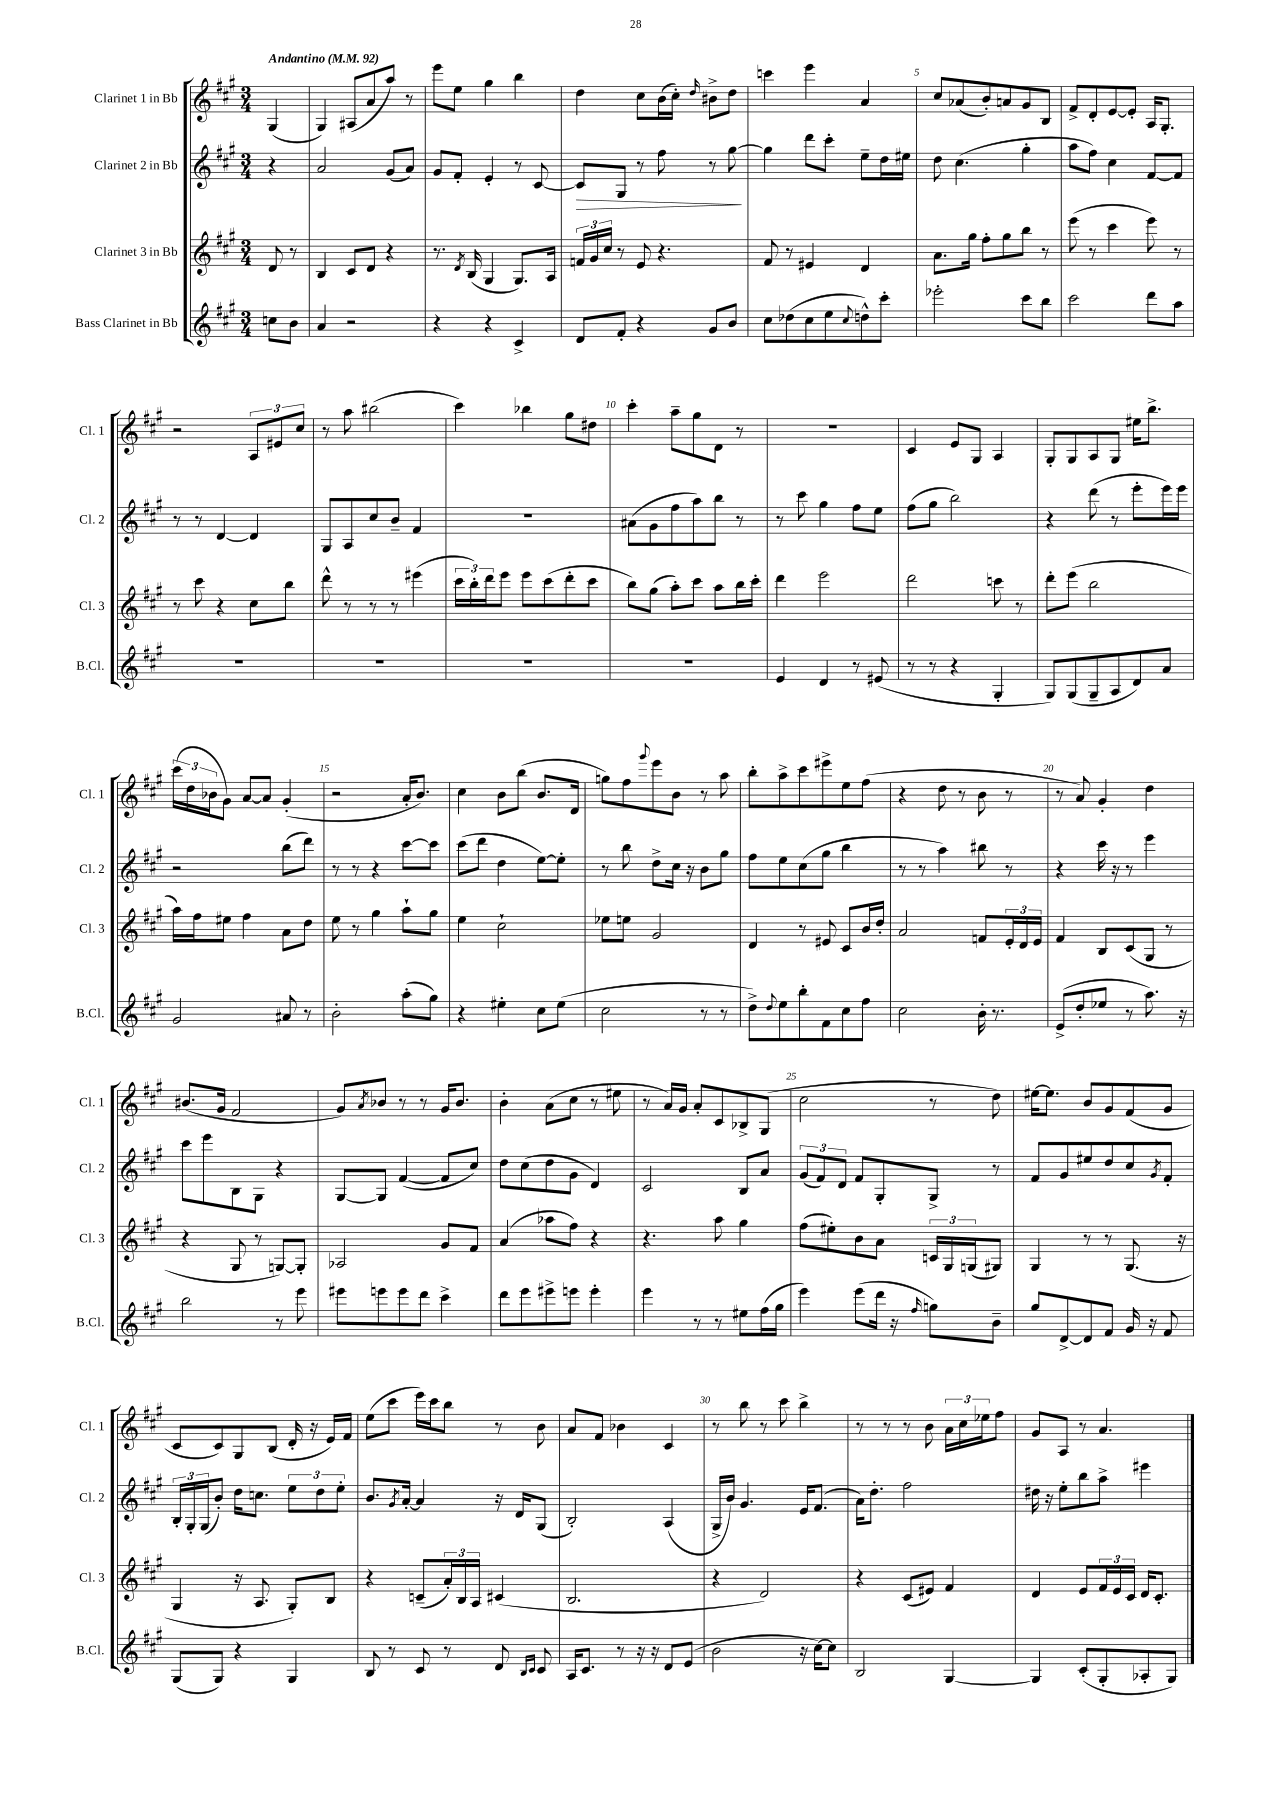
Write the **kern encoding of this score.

**kern	**kern	**kern	**dynam	**kern
*part4	*part3	*part2	*part2	*part1
*staff4	*staff3	*staff2	*staff2	*staff1
*I"Bass Clarinet in Bb	*I"Clarinet 3 in Bb	*I"Clarinet 2 in Bb	*	*I"Clarinet 1 in Bb
*I'B.Cl.	*I'Cl. 3	*I'Cl. 2	*	*I'Cl. 1
*clefG2	*clefG2	*clefG2	*	*clefG2
*k[f#c#g#]	*k[f#c#g#]	*k[f#c#g#]	*	*k[f#c#g#]
*M3/4	*M3/4	*M3/4	*	*M3/4
*MM92	*MM92	*MM92	*	*MM92
=	=	=	=	=
!	!	!	!	!LO:TX:a:B:t=Andantino
8ccn\L	8d/	4r	.	(4G#/
8b\J	8r	.	.	.
=1	=1	=1	=1	=1
4a/	4B/	2a/	.	4G#/)
2r	8c#/L	.	.	(8A#X/L
.	8d/J	.	.	8a/
.	4r	(8g#/L	.	8aa/J)
.	.	8a/J)	.	8r
=2	=2	=2	=2	=2
4r	8.r	8g#/L	.	8eee\L
.	.	8f#'/J	.	8ee\J
.	8qd/	.	.	.
.	(16B/	.	.	.
4r	4G#/	4e'/	.	4gg#\
4c#^/	8.G#/L)	8r	.	4bb\
.	.	[8c#/	.	.
.	16A/Jk	.	.	.
=3	=3	=3	=3	=3
!	!	!	!LO:HP:b	!
8d/L	24fn/LL	8c#/L]	>	4dd\
.	24g#/	.	.	.
.	24cc#/JJ	.	.	.
8f#'/J	8r	8G#/J	.	.
4r	8e/	8r	.	8cc#\L
.	4.r	8ff#\	.	(16b\L
.	.	.	.	16cc#'\JJ)
.	.	.	.	16qqdd/
8g#/L	.	8r	.	8b#X^\L
8b/J	.	[8gg#\	.	8dd\J
.	.	.	]	.
=4	=4	=4	=4	=4
8cc#\L	8f#/	4gg#\]	.	4cccn\
(8dd-X\	8r	.	.	.
8cc#\	4e#X/	8ddd\L	.	4eee\
8ee\	.	8ccc#'\J	.	.
8qqcc#/	.	.	.	.
8ddn^^\)	4d/	8ee~\L	.	4a/
8ccc#'\J	.	16dd\L	.	.
.	.	16ee#X\JJ	.	.
=5	=5	=5	=5	=5
2eee-X'\	8.a\L	8dd\	.	8cc#/L
.	.	(4.cc#\	.	(8a-X/
.	16gg#\Jk	.	.	.
.	8ff#'\L	.	.	8b'/)
.	8gg#\	.	.	8an/
8ccc#\L	8bb\J	4gg#'\	.	8g#/
8bb\J	8r	.	.	8B/J
=6	=6	=6	=6	=6
2ccc#\	(8eee\	8aa\L	.	8f#^/L
.	8r	8ff#\J)	.	8d'/
.	4ccc#\	4cc#\	.	[8e/
.	.	.	.	8e'/J]
8ddd\L	8eee\)	[8f#/L	.	16A/KL
.	.	.	.	8.G#'/J
8aa\J	8r	8f#/J]	.	.
!!LO:LB:g=z
=7	=7	=7	=7	=7
2.r	8r	8r	.	2r
.	8ccc#\	8r	.	.
.	4r	[4d/	.	.
.	8cc#\L	4d/]	.	12A/L
.	.	.	.	12e#X/
.	8bb\J	.	.	.
.	.	.	.	12cc#/J
=8	=8	=8	=8	=8
2.r	8ddd^^\	8G#/L	.	8r
.	8r	8A/	.	8aa\
.	8r	8cc#/	.	(2bb#X\
.	8r	8b~/J	.	.
.	(4eee#X\	4f#/	.	.
=9	=9	=9	=9	=9
2.r	24ccc#\LL	2.r	.	4ccc#\)
.	24bb'\)	.	.	.
.	24ddd\J	.	.	.
.	8eee\J	.	.	.
.	8eee\L	.	.	4bb-X\
.	(8ccc#\	.	.	.
.	8ddd'\	.	.	8gg#\L
.	8ccc#\J	.	.	8dd#X\J
=10	=10	=10	=10	=10
2.r	8bb\L)	(8a#X\L	.	4ccc#'\
.	(8gg#\J	8g#\	.	.
.	8aa'\L)	8ff#\	.	8aa~\L
.	8ccc#\J	8aa\)	.	8gg#\
.	8aa\L	8bb\J	.	8d\J
.	16bb\L	8r	.	8r
.	16ccc#'\JJ	.	.	.
=11	=11	=11	=11	=11
4e/	4ddd\	8r	.	2.r
.	.	8ccc#\	.	.
4d/	2eee\	4gg#\	.	.
8r	.	8ff#\L	.	.
(8e#X/	.	8ee\J	.	.
=12	=12	=12	=12	=12
8r	2ddd\	(8ff#\L	.	4c#/
8r	.	8gg#\J	.	.
4r	.	2bb\)	.	8e/L
.	.	.	.	8G#/J
4G#'/	8cccn\	.	.	4A/
.	8r	.	.	.
=13	=13	=13	=13	=13
8G#/L)	8ddd'\L	4r	.	8G#'/L
(8G#/	(8eee\J	.	.	8G#/
8G#~/	2bb\	(8ddd\	.	8A/
8A/	.	8r	.	8G#/J
8d/)	.	8eee'\L	.	16ee#X\KL
.	.	.	.	8.bb^\J
8a/J	.	16eee\L)	.	.
.	.	16eee\JJ	.	.
!!LO:LB:g=z
=14	=14	=14	=14	=14
2g#/	16aa\LL)	2r	.	(24ccc#\LL
.	.	.	.	24dd\
.	16ff#\J	.	.	.
.	.	.	.	24b-X\J
.	8ee#X\J	.	.	8g#\J)
.	4ff#\	.	.	[8a/L
.	.	.	.	8a/J]
8a#X/	8a\L	(8bb\L	.	(4g#'/
8r	8dd\J	8ddd\J)	.	.
=15	=15	=15	=15	=15
2b'\	8ee\	8r	.	2r
.	8r	8r	.	.
.	4gg#\	4r	.	.
(8aa'\L	8aa`\L	[8ccc#\L	.	16a'/KL
.	.	.	.	8.b/J)
8gg#\J)	8gg#\J	8ccc#\J]	.	.
=16	=16	=16	=16	=16
4r	4ee\	(8ccc#\L	.	4cc#\
.	.	8ddd\J	.	.
4ee#X'\	2cc#`\	4dd\	.	8b\L
.	.	.	.	(8bb\J
8cc#\L	.	[8ee\L)	.	8.b/L
(8ee#\J	.	8ee'\J]	.	.
.	.	.	.	16d/Jk
=17	=17	=17	=17	=17
2cc#\	8ee-X\L	8r	.	8ggn\L)
.	8een\J	8bb\	.	8ff#\
.	.	.	.	8qqggg#/
.	2g#/	8dd^\L	.	8eee\
.	.	16cc#\Jk	.	8b\J
.	.	16r	.	.
8r	.	8b\L	.	8r
8r	.	8gg#\J	.	8aa\
=18	=18	=18	=18	=18
8dd^\L)	4d/	8ff#\L	.	8bb'\L
8qqdd/	.	.	.	.
8ee\	.	8ee\	.	8aa^\
8bb'\	8r	(8cc#\	.	8ccc#\
8f#\	8e#X/	8gg#\J	.	8eee#X^\
8cc#\	8c#/L	4bb\	.	8ee\
8ff#\J	16b/L	.	.	(8ff#\J
.	16dd'/JJ	.	.	.
=19	=19	=19	=19	=19
2cc#\	2a/	8r	.	4r
.	.	8r	.	.
.	.	4aa\)	.	8dd\
.	.	.	.	8r
16b'\	8fn/L	8bb#X\	.	8b\
8.r	.	.	.	.
.	24e'/L	8r	.	8r
.	24d/	.	.	.
.	24e/JJ	.	.	.
=20	=20	=20	=20	=20
(8e^/L	4f#/	4r	.	8r
8dd'/	.	.	.	8a/)
8ee-X/J	8B/L	16ccc#\	.	4g#'/
.	.	16r	.	.
8r	(8c#/	8r	.	.
8.aa\)	8G#/J	4eee\	.	4dd\
.	8r	.	.	.
16r	.	.	.	.
!!LO:LB:g=z
=21	=21	=21	=21	=21
2bb\	4r	8ccc#\L	.	(8.b#X/L
.	.	8eee\	.	.
.	.	.	.	16g#/Jk
.	8G#/	8B\	.	2f#/
.	8r	8G#\J	.	.
8r	[8Gn/L)	4r	.	.
8eee\	8G'/J]	.	.	.
=22	=22	=22	=22	=22
8eee#X\L	2A-X/	[8G#/L	.	8g#/L)
.	.	.	.	8qa/
8eeen\	.	8G#/J]	.	8b-X/J
8eee\	.	([4f#/	.	8r
8ddd\J	.	.	.	8r
4ccc#^\	8g#/L	8f#/L]	.	16g#/KL
.	.	.	.	8.b-/J
.	8f#/J	8cc#/J)	.	.
=23	=23	=23	=23	=23
8ddd\L	(4a/	8dd\L	.	4b'\
8eee\	.	(8cc#\	.	.
8eee#X^\	8aa-X\L	8dd\	.	(8a\L
8eeen\J	8ff#\J)	8g#\J	.	8cc#\J
4eee'\	4r	4d/)	.	8r
.	.	.	.	8ee#X\
=24	=24	=24	=24	=24
4eee\	4.r	2c#/	.	8r
.	.	.	.	16a/LL)
.	.	.	.	16g#/JJ
8r	.	.	.	8a'/L
8r	8aa\	.	.	8c#/
8ee#X\L	4gg#\	8B/L	.	8B-X^/
(16ff#\L	.	8a/J	.	(8G#/J
16gg#\JJ	.	.	.	.
=25	=25	=25	=25	=25
4eee\)	(8ff#\L	(12g#/L	.	2cc#\
.	.	12f#/)	.	.
.	8ee#X'\)	.	.	.
.	.	12d/J	.	.
(8eee\L	8b\	8f#/L	.	.
16ddd\Jk	8a\J	8G#'/	.	.
16r	.	.	.	.
16qqff#/	.	.	.	.
8ggn\L)	24cn/LL	8G#^/J	.	8r
.	24G#/	.	.	.
.	(24Gn/J	.	.	.
8b~\J	8G#X/J)	8r	.	8dd\)
=26	=26	=26	=26	=26
8gg#/L	4G#/	8f#/L	.	[16ee#X\KL
.	.	.	.	8.ee#\J]
[8d^/	.	8g#/	.	.
8d/]	8r	8ee#X/	.	8b/L
8f#/J	8r	8dd/	.	8g#/
16g#/	(8.G#/	8cc#/	.	(8f#/
16r	.	.	.	.
.	.	8qg#/	.	.
8f#/	.	8f#'/J	.	8g#/J
.	16r	.	.	.
!!LO:LB:g=z
=27	=27	=27	=27	=27
(8G#/L	4G#/	24B'/LL	.	8c#/L
.	.	24G#'/	.	.
.	.	(24G#/J	.	.
8G#/J)	.	8b'/J)	.	8c#/)
4r	16r	16dd\KL	.	8G#/
.	8.A/	8.ccn\J	.	.
.	.	.	.	(8B/J
4G#/	8G#'/L)	12ee\L	.	16d'/
.	.	.	.	16r
.	.	12dd\	.	.
.	8B/J	.	.	16e/LL)
.	.	12ee'\J	.	.
.	.	.	.	16f#/JJ
=28	=28	=28	=28	=28
8B/	4r	8.b/L	.	(8ee\L
8r	.	.	.	8ccc#\J
.	.	8qg#/	.	.
.	.	[16a'/Jk	.	.
8c#/	(8cn~/L	4a/]	.	16eee\LL)
.	.	.	.	16ccc#\J
8r	24a'/L)	.	.	8bb\J
.	24B/	.	.	.
.	24A/JJ	.	.	.
8d/	(4c#X/	16r	.	8r
.	.	16d/KL	.	.
16qqB/LL	.	.	.	.
16qqc#/JJ	.	.	.	.
8c#/	.	(8G#/J	.	8b\
=29	=29	=29	=29	=29
16A/KL	2.B/	2B'/)	.	8a/L
8.c#/J	.	.	.	.
.	.	.	.	8f#/J
8r	.	.	.	4b-X\
16r	.	.	.	.
16r	.	.	.	.
8d/L	.	(4A/	.	4c#/
(8e/J	.	.	.	.
=30	=30	=30	=30	=30
2b\	4r	16G#^/LL	.	8r
.	.	16b/JJ)	.	.
.	.	4.g#/	.	8bb\
.	2d/)	.	.	8r
.	.	.	.	8ccc#\
16r	.	16e/KL	.	4bb^\
[16cc#\KL)	.	(8.f#/J	.	.
8cc#\J]	.	.	.	.
=31	=31	=31	=31	=31
2B/	4r	16a\KL)	.	8r
.	.	8.dd'\J	.	.
.	.	.	.	8r
.	(8c#/L	2ff#\	.	8r
.	8e#X/J)	.	.	8b\
[4G#/	4f#/	.	.	24a\LL
.	.	.	.	24cc#\
.	.	.	.	24ee-X\J
.	.	.	.	8ff#\J
=32	=32	=32	=32	=32
4G#/]	4d/	16dd#X\	.	8g#/L
.	.	16r	.	.
.	.	8ee'\L	.	8A/J
(8c#'/L	8e/L	8bb\	.	8r
8G#'/	24f#/L	8aa^\J	.	4.a/
.	24e/	.	.	.
.	24c#/JJ	.	.	.
8A-X'/	16d/KL	4eee#X\	.	.
.	8.c#'/J	.	.	.
8G#/J)	.	.	.	.
==	==	==	==	==
*-	*-	*-	*-	*-
